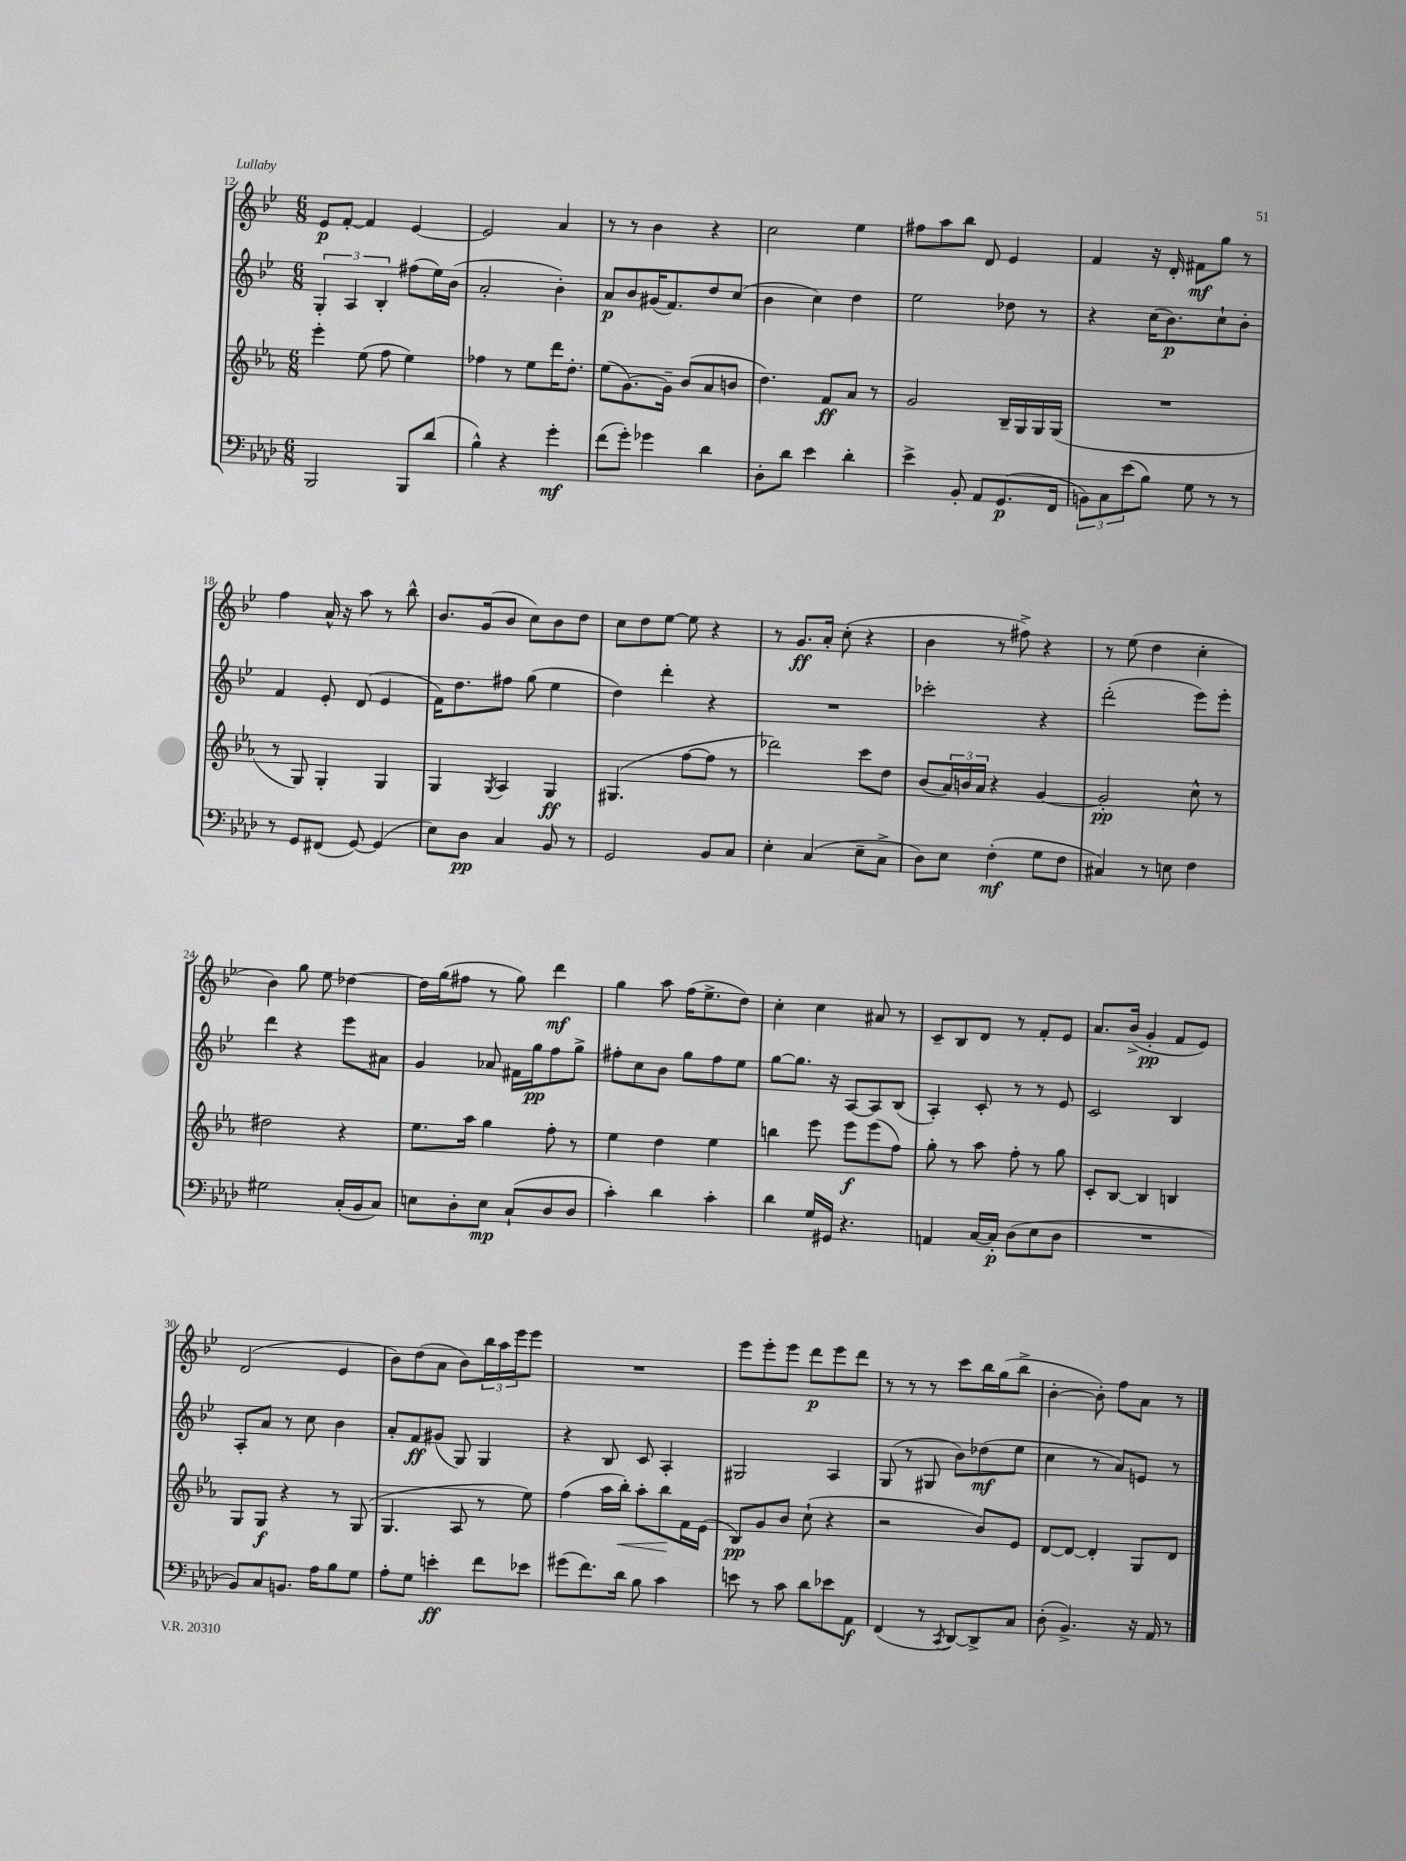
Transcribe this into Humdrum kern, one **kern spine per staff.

**kern	**dynam	**kern	**dynam	**kern	**dynam	**kern	**dynam
*part4	*part4	*part3	*part3	*part2	*part2	*part1	*part1
*staff4	*staff4	*staff3	*staff3	*staff2	*staff2	*staff1	*staff1
*clefF4	*	*clefG2	*	*clefG2	*	*clefG2	*
*k[b-e-a-d-]	*	*k[b-e-a-]	*	*k[b-e-]	*	*k[b-e-]	*
*M6/8	*	*M6/8	*	*M6/8	*	*M6/8	*
=12	=12	=12	=12	=12	=12	=12	=12
2BBB-/	.	4eee-'\	.	6G'/	.	8e-/L	p
.	.	.	.	.	.	[8f'/J	.
.	.	.	.	6A/	.	.	.
.	.	(8ee-\	.	.	.	4f/]	.
.	.	.	.	6B-'/	.	.	.
.	.	8ff\	.	.	.	.	.
8BBB-/L	.	4ee-\)	.	(8ff#X\L	.	[4e-/	.
(8d-/J	.	.	.	16ee-\L)	.	.	.
.	.	.	.	(16b-\JJ	.	.	.
=13	=13	=13	=13	=13	=13	=13	=13
4B-^^\)	.	4ff-X\	.	2a'/	.	2e-/]	.
4r	.	8r	.	.	.	.	.
.	.	8ee-\L	.	.	.	.	.
4g'\	mf	16ddd\K	.	4b-'\)	.	4a/	.
.	.	8.dd'\J	.	.	.	.	.
=14	=14	=14	=14	=14	=14	=14	=14
(8f\L	.	(8ee-\L	.	8a/L	p	8r	.
8g'\J)	.	[8.g\)	.	8b-/	.	8r	.
4g-X\	.	.	.	(16g#X/K	.	4b-\	.
.	.	16g~\Jk]	.	8.f/)	.	.	.
.	.	(8b-/L	.	.	.	.	.
4d-\	.	8a-/	.	8dd/	.	4r	.
.	.	8bn/J	.	(8cc/J	.	.	.
=15	=15	=15	=15	=15	=15	=15	=15
8D-'\L	.	4.dd\)	.	4b-\	.	2cc\	.
8d-\J	.	.	.	.	.	.	.
4e-\	.	.	.	4cc\)	.	.	.
.	.	8f/L	ff	.	.	.	.
4d-'\	.	8a-/J	.	4dd\	.	4ee-\	.
.	.	8r	.	.	.	.	.
=16	=16	=16	=16	=16	=16	=16	=16
4e-^\	.	2g/	.	2ee-\	.	8ff#X\L	.
.	.	.	.	.	.	8aa\	.
8BB-'/	.	.	.	.	.	8bb-\J	.
8AA-/L	.	.	.	.	.	8d/	.
(8.GG/	p	16B-~/LL	.	8dd-X\	.	4e-/	.
.	.	16G/	.	.	.	.	.
.	.	16G/	.	8r	.	.	.
16FF/Jk	.	(16G/JJ	.	.	.	.	.
=17	=17	=17	=17	=17	=17	=17	=17
12BBn\L)	.	2.r	.	4r	.	4f/	.
12C\	.	.	.	.	.	.	.
(12e-\	.	.	.	.	.	.	.
8B-\J)	.	.	.	(16cc\KL	.	16r	.
.	.	.	.	8.b-\)	p	16d'/	.
8G\	.	.	.	.	.	8f#X\L	mf
8r	.	.	.	8cc`\	.	8gg\J	.
8r	.	.	.	8b-'\J	.	8r	.
!!LO:LB:g=z
=18	=18	=18	=18	=18	=18	=18	=18
8r	.	8r	.	4f/	.	4ff\	.
8GG/L	.	8G/)	.	.	.	.	.
(8FF#X/J	.	4G'/	.	8e-'/	.	16a^^/	.
.	.	.	.	.	.	16r	.
[8GG/)	.	.	.	(8d/	.	8aa\	.
(4GG/]	.	4G/	.	4e-/	.	8r	.
.	.	.	.	.	.	8bb-^^\	.
=19	=19	=19	=19	=19	=19	=19	=19
8E-\L)	.	4G/	.	16f\KL)	.	8.b-/L	.
.	.	.	.	8.dd\	.	.	.
8D-\J	pp	.	.	.	.	.	.
.	.	.	.	.	.	(16g/k	.
.	.	8qG/	.	.	.	.	.
4C/	.	4A-/	.	8ff#X\J	.	8b-/J	.
.	.	.	.	(8gg\	.	8cc\L)	.
8BB-/	.	4G/	ff	4ee-\	.	8b-\	.
8r	.	.	.	.	.	8dd\J	.
=20	=20	=20	=20	=20	=20	=20	=20
2GG/	.	(4.G#X/	.	4dd\)	.	8cc\L	.
.	.	.	.	.	.	8dd\	.
.	.	.	.	4ddd'\	.	[8ee-\J	.
.	.	[8ff\L	.	.	.	8ee-\]	.
8BB-/L	.	8ff\J]	.	4r	.	4r	.
8C/J	.	8r	.	.	.	.	.
=21	=21	=21	=21	=21	=21	=21	=21
4E-'\	.	2ddd-X\)	.	2.r	.	8r	.
.	.	.	.	.	.	8.g/L	ff
(4C/	.	.	.	.	.	.	.
.	.	.	.	.	.	16a'/Jk	.
.	.	.	.	.	.	(8cc'\	.
8E-~\L	.	8ccc\L	.	.	.	4r	.
8C^\J	.	8dd\J	.	.	.	.	.
=22	=22	=22	=22	=22	=22	=22	=22
8D-\L)	.	(8b-/L	.	2ccc-X'\	.	4b-\	.
8E-\J	.	24a-/L)	.	.	.	.	.
.	.	24bn/	.	.	.	.	.
.	.	24a-/JJ	.	.	.	.	.
(4F'\	mf	4r	.	.	.	8r	.
.	.	.	.	.	.	8ff#X^\)	.
8G\L	.	[4g/	.	4r	.	4r	.
8F\J	.	.	.	.	.	.	.
=23	=23	=23	=23	=23	=23	=23	=23
4C#X/)	.	2g'/]	pp	(2ddd'\	.	8r	.
.	.	.	.	.	.	(8ee-\	.
8r	.	.	.	.	.	4dd\	.
8En\	.	.	.	.	.	.	.
4F\	.	8cc^^\	.	8eee-\L)	.	4cc'\	.
.	.	8r	.	8eee-'\J	.	.	.
!!LO:LB:g=z
=24	=24	=24	=24	=24	=24	=24	=24
2G#X\	.	2dd#X\	.	4ddd\	.	4b-\)	.
.	.	.	.	4r	.	8gg\	.
.	.	.	.	.	.	8ee-\	.
(16C'/LL	.	4r	.	8eee-\L	.	[4dd-X\	.
16BB-/J	.	.	.	.	.	.	.
8C/J)	.	.	.	8a#X\J	.	.	.
=25	=25	=25	=25	=25	=25	=25	=25
8En\L	.	8.ee-\L	.	4g/	.	16dd-\LL]	.
.	.	.	.	.	.	(16gg\J	.
8D-'\	.	.	.	.	.	8ff#X\J	.
.	.	16aa-\Jk	.	.	.	.	.
8E\J	mp	4gg\	.	8a-X/	.	8r	.
(8C`/L	.	.	.	16f#X\LL	.	8gg\)	.
.	.	.	.	16gg\J	pp	.	.
8D-/	.	8ff'\	.	8ff\	.	4ddd\	mf
8D-/J	.	8r	.	8gg^\J	.	.	.
=26	=26	=26	=26	=26	=26	=26	=26
4c'\)	.	4ee-\	.	8ff#X'\L	.	4gg\	.
.	.	.	.	8cc\	.	.	.
4d-\	.	4dd\	.	8b-\J	.	8aa\	.
.	.	.	.	8gg\L	.	(16ff\KL	.
.	.	.	.	.	.	8.ee-^\	.
4c'\	.	4ee-\	.	8ff#\	.	.	.
.	.	.	.	8ee-\J	.	8dd\J)	.
=27	=27	=27	=27	=27	=27	=27	=27
4d-\	.	4bbn\	.	[8gg\L	.	4cc'\	.
.	.	.	.	8.gg\J]	.	.	.
16G/LL	.	8eee-\	.	.	.	4cc\	.
16GG#X/JJ	.	.	.	16r	.	.	.
4.r	.	8eee-\L	f	[8A/L	.	.	.
.	.	(8eee-\	.	8A/]	.	8a#X/	.
.	.	8ff\J)	.	(8B-/J	.	8r	.
=28	=28	=28	=28	=28	=28	=28	=28
4AAn/	.	8gg'\	.	4A'/)	.	8c~/L	.
.	.	8r	.	.	.	8B-/	.
[16C/LL	.	8aa-\	.	8c'/	.	8d/J	.
16C'/JJ]	p	.	.	.	.	.	.
(8D-\L	.	8ff'\	.	8r	.	8r	.
8E-\	.	8r	.	8r	.	8f'/L	.
8D-\J	.	8gg\	.	8e-/	.	8e-/J	.
=29	=29	=29	=29	=29	=29	=29	=29
2.r	.	8c'/L	.	2c/	.	8.a/L	.
.	.	[8B-/J	.	.	.	.	.
.	.	.	.	.	.	(16b-^/Jk	.
.	.	4B-/]	.	.	.	4g'/	pp
.	.	4Bn/	.	4B-/	.	8f/L	.
.	.	.	.	.	.	8e-/J)	.
!!LO:LB:g=z
=30	=30	=30	=30	=30	=30	=30	=30
8BB-/L)	.	8G/L	.	8A'/L	.	(2d/	.
8C/	.	8G/J	f	8a/J	.	.	.
8.BBn/J	.	4r	.	8r	.	.	.
.	.	.	.	8cc\	.	.	.
16A-\KL	.	.	.	.	.	.	.
8B-\	.	8r	.	4b-\	.	4e-/	.
8G\J	.	(8G/	.	.	.	.	.
=31	=31	=31	=31	=31	=31	=31	=31
8A-'\L	.	4.G/	.	8a'/L	.	8b-\L)	.
8G\J	.	.	.	8f/	ff	(8dd\	.
4en'\	ff	.	.	(8g#X/J	.	8a\J	.
.	.	8A-/	.	8G/)	.	8b-\L)	.
8f\L	.	8r	.	4G/	.	24bb-\L	.
.	.	.	.	.	.	24aa\	.
.	.	.	.	.	.	24eee-\J	.
8e-X\J	.	8ee-\)	.	.	.	8eee-\J	.
=32	=32	=32	=32	=32	=32	=32	=32
(8g#X\L	.	(4ff\	.	4r	.	2.r	.
8.f\)	.	.	.	.	.	.	.
.	.	16aa-\LL	.	8B-/	.	.	.
!	!	!	!LO:HP:b	!	!	!	!
16d-\Jk	.	16bb-'\JJ)	<	.	.	.	.
8B-\	.	8aa-'\L	.	8c/	.	.	.
4c\	.	8bb-\	.	4A'/	.	.	.
.	.	16f\L	[	.	.	.	.
.	.	(16e-\JJ	.	.	.	.	.
=33	=33	=33	=33	=33	=33	=33	=33
8en\	.	8B-/L)	pp	2G#X/	.	8eee-\L	.
8r	.	8g/	.	.	.	8eee-'\	.
8c\	.	8b-/J	.	.	.	8eee-\J	.
8d-\L	.	(8cc`\	.	.	.	8ddd\L	p
8e-X\	.	4r	.	4A/	.	8eee-\	.
8AA-\J	f	.	.	.	.	8ddd\J	.
=34	=34	=34	=34	=34	=34	=34	=34
(4FF/	.	2r	.	(8G/	.	8r	.
.	.	.	.	8r	.	8r	.
8r	.	.	.	8G#X/	.	8r	.
8qCC/	.	.	.	.	.	.	.
[8DD-/L)	.	.	.	8b-\L)	.	8ccc\L	.
8DD-^/]	.	8b-/L)	.	(8dd-X\	mf	16bb-\L	.
.	.	.	.	.	.	(16gg\J	.
8C/J	.	8e-/J	.	8ee-\J	.	8bb-^\J	.
=35	=35	=35	=35	=35	=35	=35	=35
(8D-'\	.	[8d/L	.	4cc\	.	[4b-'\	.
4.BB-^/)	.	8d/J_	.	.	.	.	.
.	.	4d'/]	.	8r	.	8b-'\])	.
.	.	.	.	8a/L)	.	8ff\L	.
16r	.	8G/L	.	8en/J	.	8a\J	.
16AA-/	.	.	.	.	.	.	.
8r	.	8d/J	.	8r	.	8r	.
==	==	==	==	==	==	==	==
*-	*-	*-	*-	*-	*-	*-	*-
